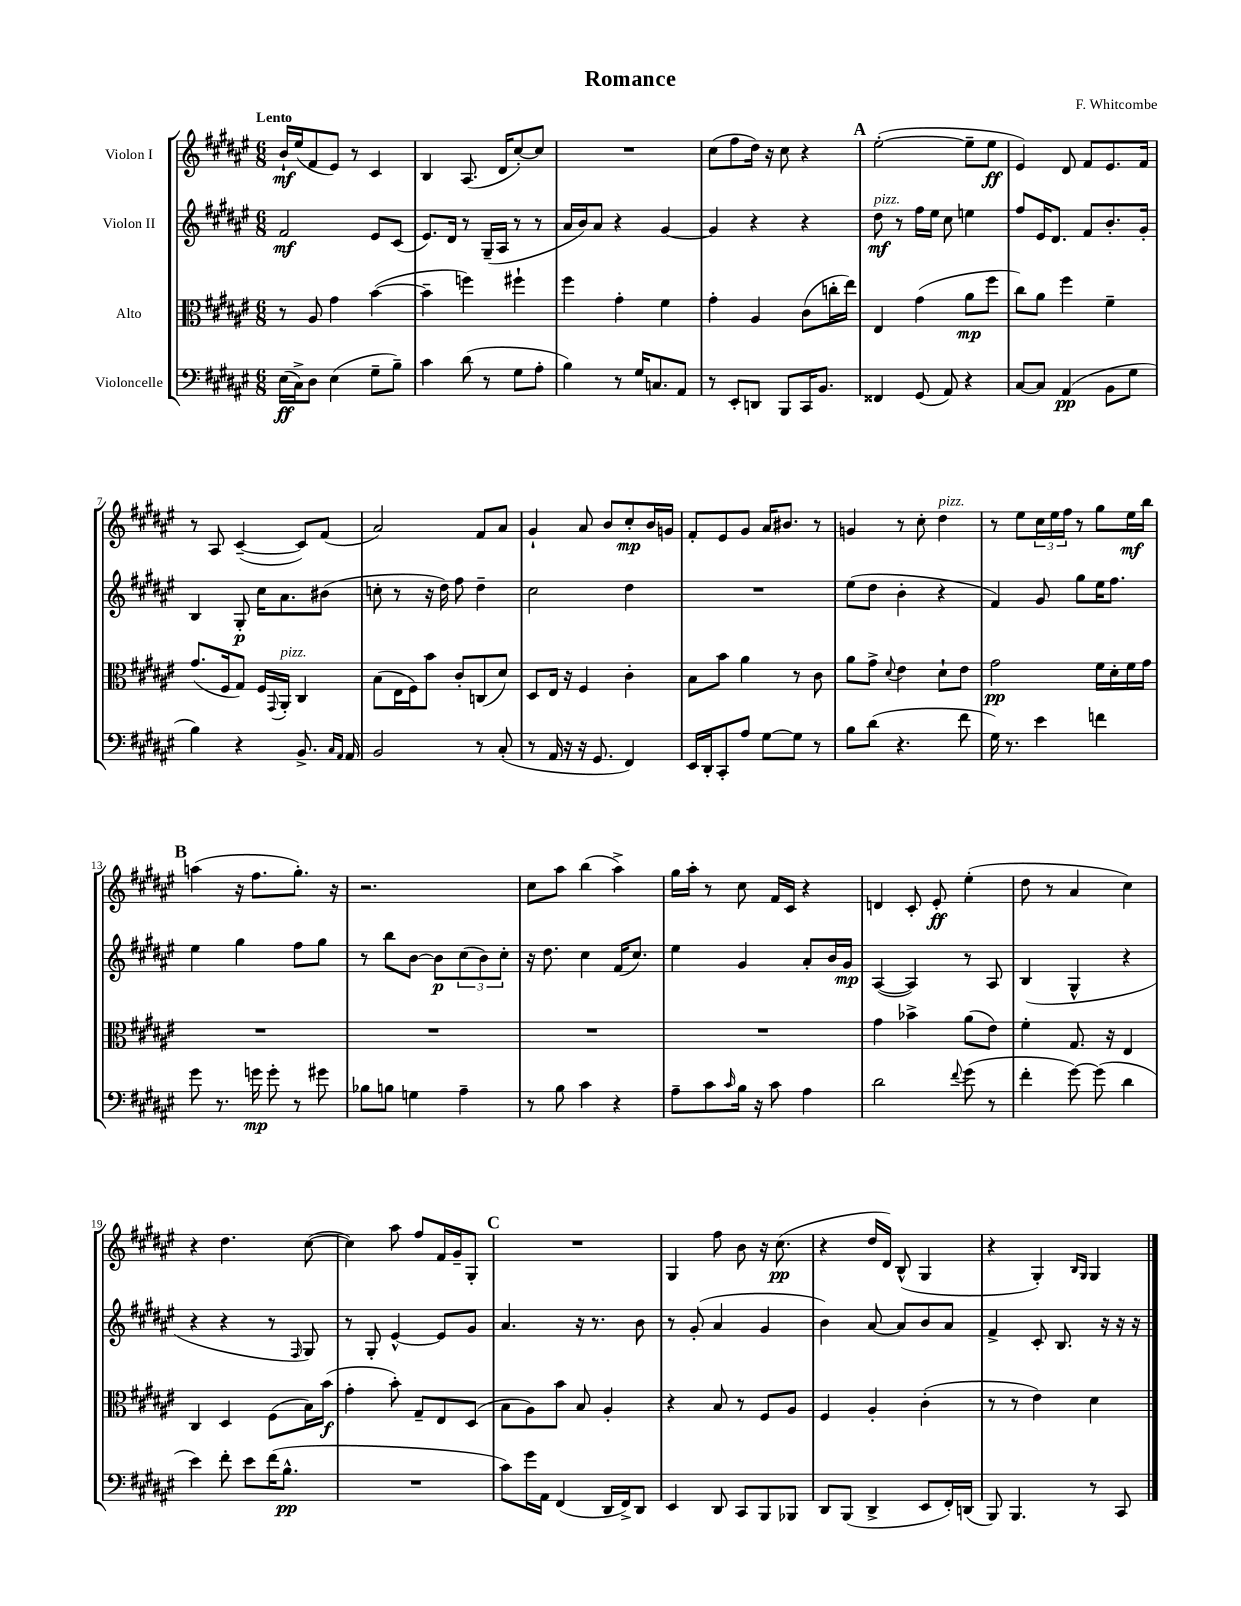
\header { title = "Romance" composer = "F. Whitcombe" }
<<
\new StaffGroup <<
\new Staff = "s0" \with { instrumentName = "Violon I" } {
    \clef treble \key fis \major \numericTimeSignature \time 6/8 \tempo "Lento"
    b'16-!\mf eis''16( fis'8 eis'8) r8 cis'4 |
    b4 ais8.( dis'16 cis''8~-.) cis''8 |
    R2. |
    cis''8( fis''8 dis''16) r16 cis''8 r4 |
    \mark \markup { \bold "A" } eis''2~-.( eis''8-- eis''8\ff |
    eis'4) dis'8 fis'8 eis'8. fis'16 |
    r8 ais8 cis'4~--( cis'8) fis'8( |
    ais'2) fis'8 ais'8 |
    gis'4-! ais'8 b'8 cis''8-.\mp b'16 g'16 |
    fis'8-. eis'8 gis'8 ais'16 bis'8. r8 |
    g'4 r8 cis''8-. dis''4^\markup { \italic "pizz." } |
    r8 eis''8 \tuplet 3/2 { cis''16 eis''16 fis''16 } r8 gis''8 eis''16\mf b''16 |
    \mark \markup { \bold "B" } a''4( r16 fis''8. gis''8.-.) r16 |
    r2. |
    cis''8 ais''8 b''4( ais''4->) |
    gis''16 ais''16-. r8 cis''8 fis'16 cis'16 r4 |
    d'4 cis'8-. eis'8-.\ff eis''4-.( |
    dis''8 r8 ais'4 cis''4) |
    r4 dis''4. cis''8~( |
    cis''4) ais''8 fis''8 fis'16 gis'16-- gis8-. |
    \mark \markup { \bold "C" } R2. |
    gis4 fis''8 b'8 r16 cis''8.\pp( |
    r4 dis''16 dis'16) b8-^( gis4 |
    r4 gis4-.) \grace { b16 gis16 } gis4 \bar "|." |
}
\new Staff = "s1" \with { instrumentName = "Violon II" } {
    \clef treble \key fis \major \numericTimeSignature \time 6/8
    fis'2\mf eis'8 cis'8( |
    eis'8.) dis'16 r8 gis16--( ais16 r8 r8 |
    ais'16 b'16) ais'8 r4 gis'4~ |
    gis'4 r4 r4 |
    \mark \markup { \bold "A" } dis''8\mf^\markup { \italic "pizz." } r8 fis''16 eis''16 cis''8 e''4 |
    fis''8 eis'16 dis'8. fis'8 b'8.-. gis'16-. |
    b4 gis8-.\p cis''16 ais'8. bis'8( |
    c''8-. r8 r16 dis''16) fis''8 dis''4-- |
    cis''2 dis''4 |
    R2. |
    eis''8( dis''8 b'4-. r4 |
    fis'4) gis'8 gis''8 eis''16 fis''8. |
    \mark \markup { \bold "B" } eis''4 gis''4 fis''8 gis''8 |
    r8 b''8 b'8~ b'8\p \tuplet 3/2 { cis''8( b'8) cis''8-. } |
    r16 dis''8. cis''4 fis'16( cis''8.) |
    eis''4 gis'4 ais'8-. b'16 gis'16\mp |
    ais4~( ais4) r8 ais8 |
    b4( gis4-^ r4 |
    r4 r4 r8 \grace { fis16 } gis8) |
    r8 gis8-. eis'4~-^ eis'8 gis'8 |
    \mark \markup { \bold "C" } ais'4. r16 r8. b'8 |
    r8 gis'8-.( ais'4 gis'4 |
    b'4) ais'8~ ais'8 b'8 ais'8 |
    fis'4-> cis'8-. b8. r16 r16 r16 \bar "|." |
}
\new Staff = "s2" \with { instrumentName = "Alto" } {
    \clef alto \key fis \major \numericTimeSignature \time 6/8
    r8 ais8 gis'4 b'4~( |
    b'4-- f''4) fis''4-! |
    fis''4 gis'4-. fis'4 |
    gis'4-. ais4 cis'8( c''16-. eis''16) |
    \mark \markup { \bold "A" } eis4 gis'4( ais'8\mp fis''8 |
    cis''8) ais'8 fis''4 fis'4-- |
    gis'8.( fis16 gis8) fis16 \appoggiatura { gis,8 } ais,16-.^\markup { \italic "pizz." } cis4 |
    b8( eis16 fis16) b'8 cis'8-. c8( dis'8) |
    dis8 eis16 r16 fis4 cis'4-. |
    b8 b'8 ais'4 r8 cis'8 |
    ais'8 gis'8-> \appoggiatura { dis'8 } eis'4 dis'8-! eis'8 |
    gis'2\pp fis'16 dis'16-. fis'16 gis'16 |
    \mark \markup { \bold "B" } R2. |
    R2. |
    R2. |
    R2. |
    gis'4 bes'4-> ais'8( eis'8) |
    fis'4-. gis8. r16 eis4 |
    cis4 dis4 fis8( b16) b'16\f( |
    gis'4-. b'8-.) gis8-- eis8 dis8( |
    \mark \markup { \bold "C" } b8 ais8) b'8 b8 ais4-. |
    r4 b8 r8 fis8 ais8 |
    fis4 ais4-. cis'4-.( |
    r8 r8 eis'4) dis'4 \bar "|." |
}
\new Staff = "s3" \with { instrumentName = "Violoncelle" } {
    \clef bass \key fis \major \numericTimeSignature \time 6/8
    eis16\ff( cis16->) dis8 eis4( gis8-- b8--) |
    cis'4 dis'8( r8 gis8 ais8-. |
    b4) r8 gis16 c8. ais,8 |
    r8 eis,8-. d,8 b,,8 cis,16 b,8. |
    \mark \markup { \bold "A" } fisis,4 gis,8( ais,8) r4 |
    cis8~ cis8 ais,4\pp( b,8 gis8 |
    b4) r4 b,8.-> \grace { cis16 ais,16 } ais,16 |
    b,2 r8 cis8-.( |
    r8 ais,16 r16 r16 gis,8. fis,4) |
    eis,16 dis,16-. cis,8-. ais8 gis8~ gis8 r8 |
    b8 dis'8( r4. fis'8 |
    gis16) r8. eis'4 f'4 |
    \mark \markup { \bold "B" } gis'8 r8. g'16\mp g'8-. r8 gis'8 |
    bes8 b8 g4 ais4-- |
    r8 b8 cis'4 r4 |
    ais8-- cis'8 \grace { cis'16 } b16 r16 cis'8 ais4 |
    dis'2 \appoggiatura { fis'8 } gis'8( r8 |
    fis'4-. gis'8~) gis'8( dis'4 |
    eis'4) fis'8-. eis'8 fis'16( b8.-^\pp |
    R2. |
    \mark \markup { \bold "C" } cis'8) gis'16 ais,16 fis,4( dis,16 fis,16->) dis,8 |
    eis,4 dis,8 cis,8 b,,8 bes,,8 |
    dis,8 b,,8( dis,4-> eis,8 fis,16-.) d,16( |
    b,,8) b,,4. r8 cis,8 \bar "|." |
}
>>
>>
